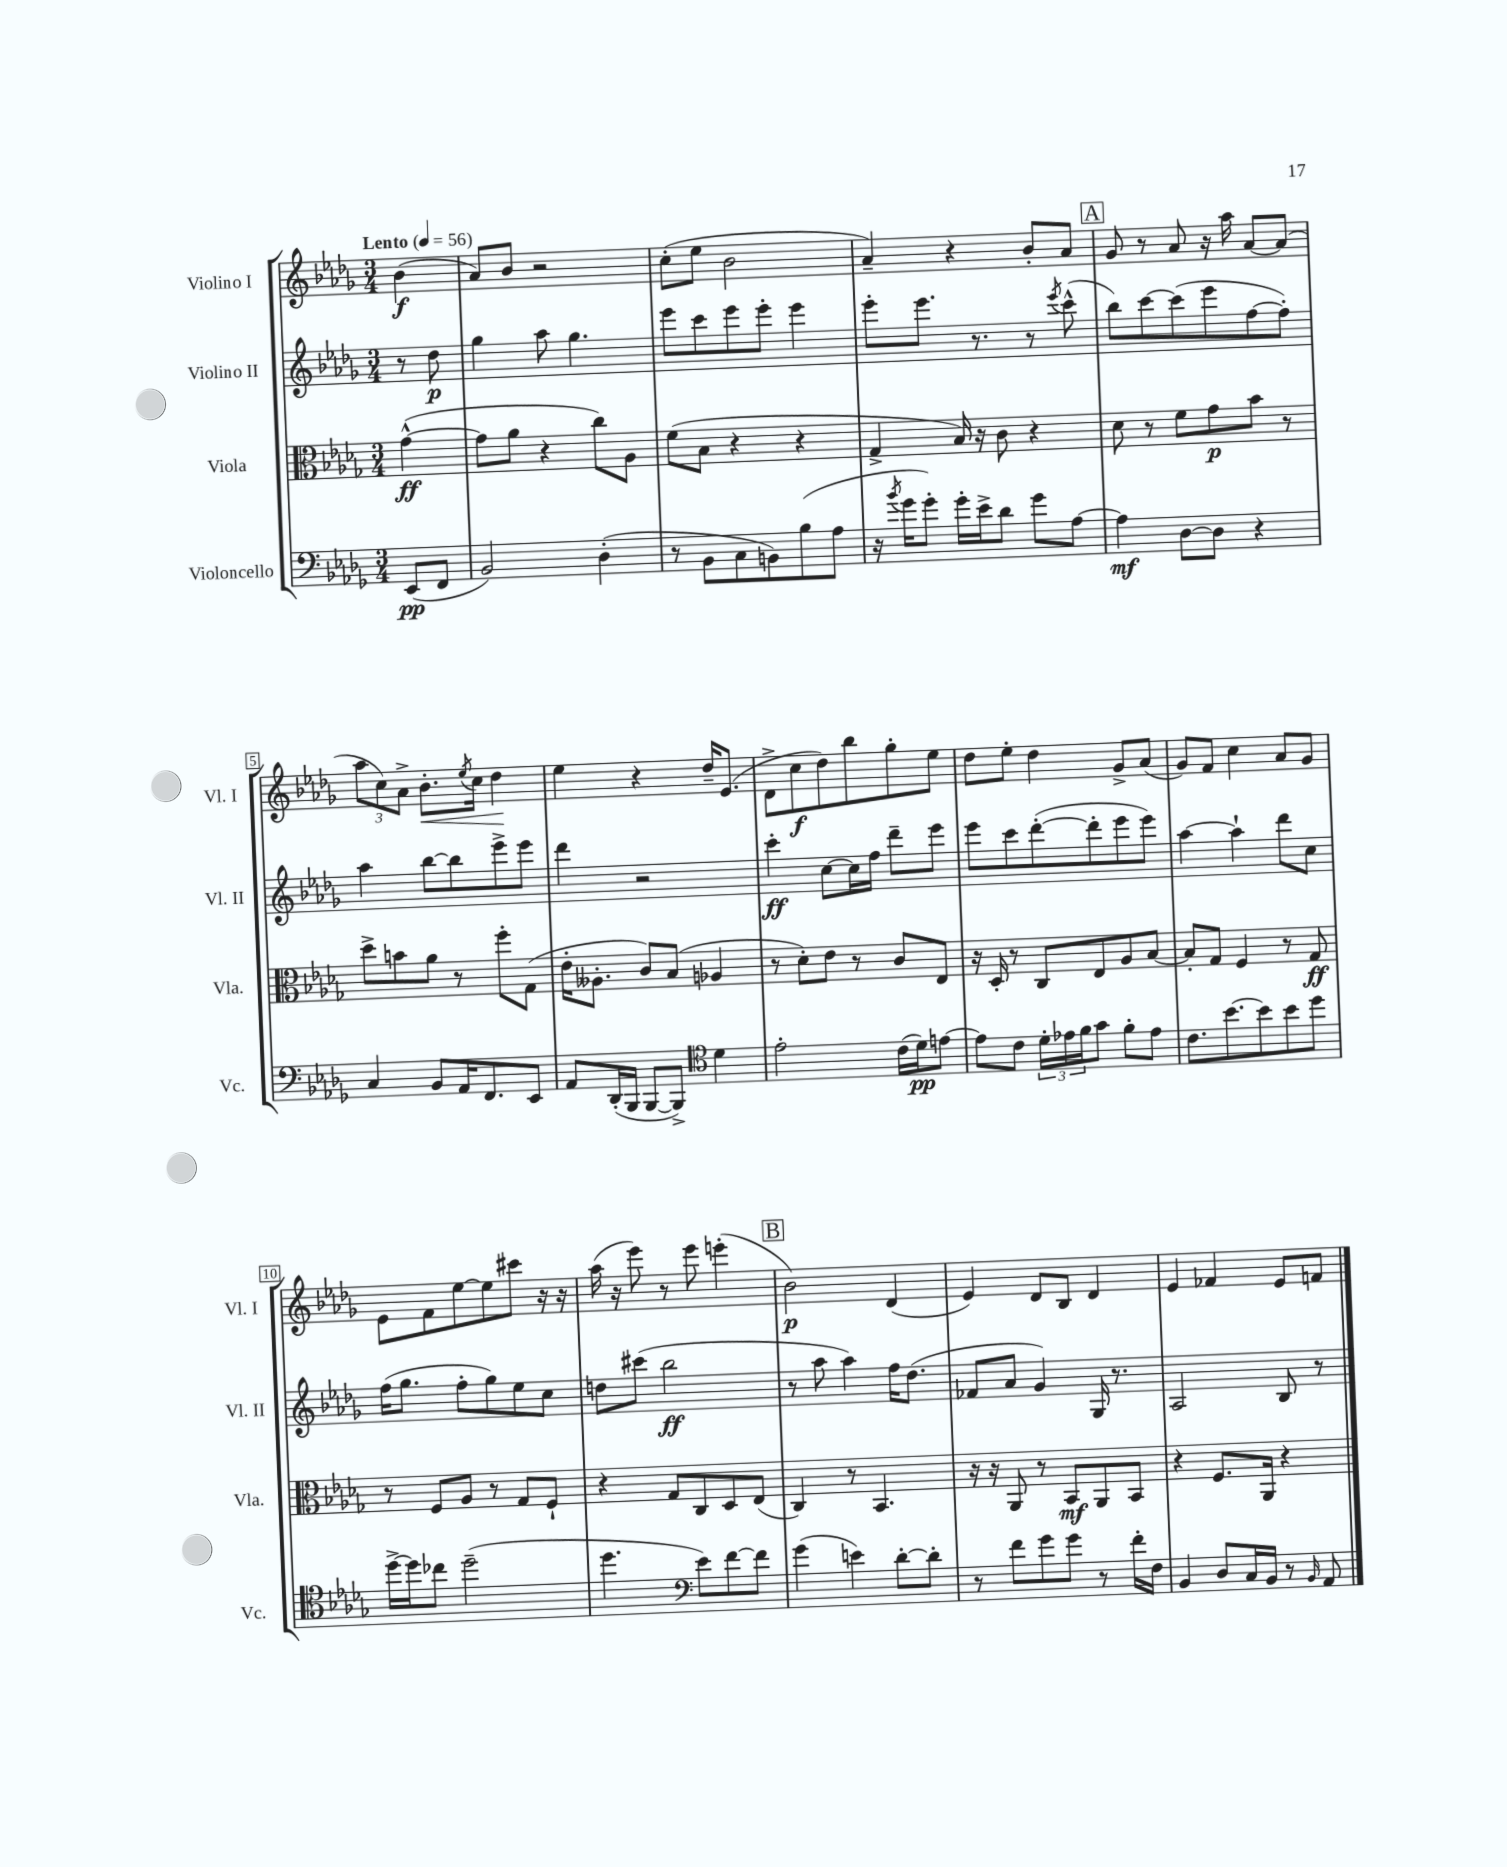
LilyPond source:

<<
\new StaffGroup <<
\new Staff = "s0" \with { instrumentName = "Violino I" shortInstrumentName = "Vl. I" } {
    \clef treble \key des \major \numericTimeSignature \time 3/4 \partial 4 \tempo "Lento" 4 = 56
    bes'4\f( |
    aes'8) bes'8 r2 |
    c''8-.( ees''8 bes'2 |
    aes'4--) r4 bes'8-. aes'8 |
    \mark \markup { \box "A" } ges'8 r8 aes'8 r16 aes''16 aes'8~ aes'8( |
    \tuplet 3/2 { aes''8 c''8) aes'8-> } bes'8.-.\< \acciaccatura { ees''8 } c''16 des''4\! |
    ees''4 r4 des''16-- ees'8.( |
    des'8-> c''8\f des''8) bes''8 ges''8-. ees''8 |
    des''8 ees''8-. des''4 ges'8-> aes'8( |
    ges'8) f'8 c''4 aes'8 ges'8 |
    ees'8 f'8 ees''8~ ees''8 cis'''8 r16 r16 |
    aes''16( r16 ees'''8) r8 ees'''8 e'''4-.( |
    \mark \markup { \box "B" } bes'2\p) des'4( |
    ees'4) des'8 bes8 des'4 |
    ees'4 fes'4 ees'8 f'8 \bar "|." |
}
\new Staff = "s1" \with { instrumentName = "Violino II" shortInstrumentName = "Vl. II" } {
    \clef treble \key des \major \numericTimeSignature \time 3/4 \partial 4
    r8 des''8\p |
    ges''4 aes''8 ges''4. |
    ees'''8 c'''8 ees'''8 ees'''8-. ees'''4 |
    ees'''8-. ees'''8. r8. r8 \acciaccatura { ees'''8 } c'''8-^( |
    \mark \markup { \box "A" } bes''8) c'''8~ c'''8( ees'''8 f''8~ f''8-.) |
    aes''4 bes''8~ bes''8 ees'''8-> ees'''8 |
    des'''4 r2 |
    c'''4-.\ff c''8~ c''16 f''16 des'''8-- ees'''8 |
    ees'''8 c'''8 des'''8~-.( des'''8-. ees'''8 ees'''8) |
    aes''4~ aes''4-! des'''8 c''8 |
    f''16( ges''8. f''8-. ges''8) ees''8 c''8 |
    d''8 cis'''8( bes''2\ff |
    \mark \markup { \box "B" } r8 aes''8 aes''4) f''16 des''8.( |
    fes'8 aes'8 ges'4) ges16 r8. |
    aes2 bes8 r8 \bar "|." |
}
\new Staff = "s2" \with { instrumentName = "Viola" shortInstrumentName = "Vla." } {
    \clef alto \key des \major \numericTimeSignature \time 3/4 \partial 4
    ges'4~-^\ff( |
    ges'8 aes'8 r4 c''8) aes8 |
    f'8( bes8 r4 r4 |
    ges4-> bes16) r16 c'8 r4 |
    \mark \markup { \box "A" } des'8 r8 f'8 ges'8\p bes'8 r8 |
    des''8-> b'8 aes'8 r8 f''8-. ges8( |
    ees'16-. aeses8.-. c'8) bes8( aes4 |
    r8 des'8-.) ees'8 r8 c'8 ees8 |
    r16 des16-. r8 c8 ees8 aes8 bes8~ |
    bes8-. ges8 f4 r8 ges8\ff |
    r8 f8 aes8 r8 ges8 f8-! |
    r4 ges8 c8 des8 ees8( |
    \mark \markup { \box "B" } c4) r8 bes,4. |
    r16 r16 aes,8 r8 bes,8\mf aes,8 bes,8 |
    r4 f8. aes,16 r4 \bar "|." |
}
\new Staff = "s3" \with { instrumentName = "Violoncello" shortInstrumentName = "Vc." } {
    \clef bass \key des \major \numericTimeSignature \time 3/4 \partial 4
    ees,8\pp( f,8 |
    bes,2) des4-.( |
    r8 bes,8 c8 b,8) bes8( aes8 |
    r16 \acciaccatura { bes'8 } ges'16 ges'8-.) ges'16-. ees'16-> des'8 ges'8 aes8~ |
    \mark \markup { \box "A" } aes4\mf des8~ des8 r4 |
    c4 bes,8 aes,16 f,8. ees,8 |
    aes,8 des,16-.( bes,,16 bes,,8~ bes,,8->) \clef tenor des'4 |
    ees'2-. c'16( des'16\pp) e'8~ |
    e'8 c'8 \tuplet 3/2 { des'16-. ees'16 f'16 } ges'8 f'8-. ees'8 |
    c'8. bes'8.~ bes'8 bes'8 des''8 |
    des''16~-> des''16 ces''8 des''2--( |
    des''4. \clef bass ees'8) f'8~ f'8 |
    \mark \markup { \box "B" } ges'4( e'4) des'8~-. des'8-. |
    r8 f'8 ges'8 ges'8 r8 f'16-. f16 |
    bes,4 des8 c16 bes,16 r8 \grace { bes,16 } aes,8 \bar "|." |
}
>>
>>
\layout { \context { \Score \override BarNumber.stencil = #(make-stencil-boxer 0.1 0.3 ly:text-interface::print) } }
